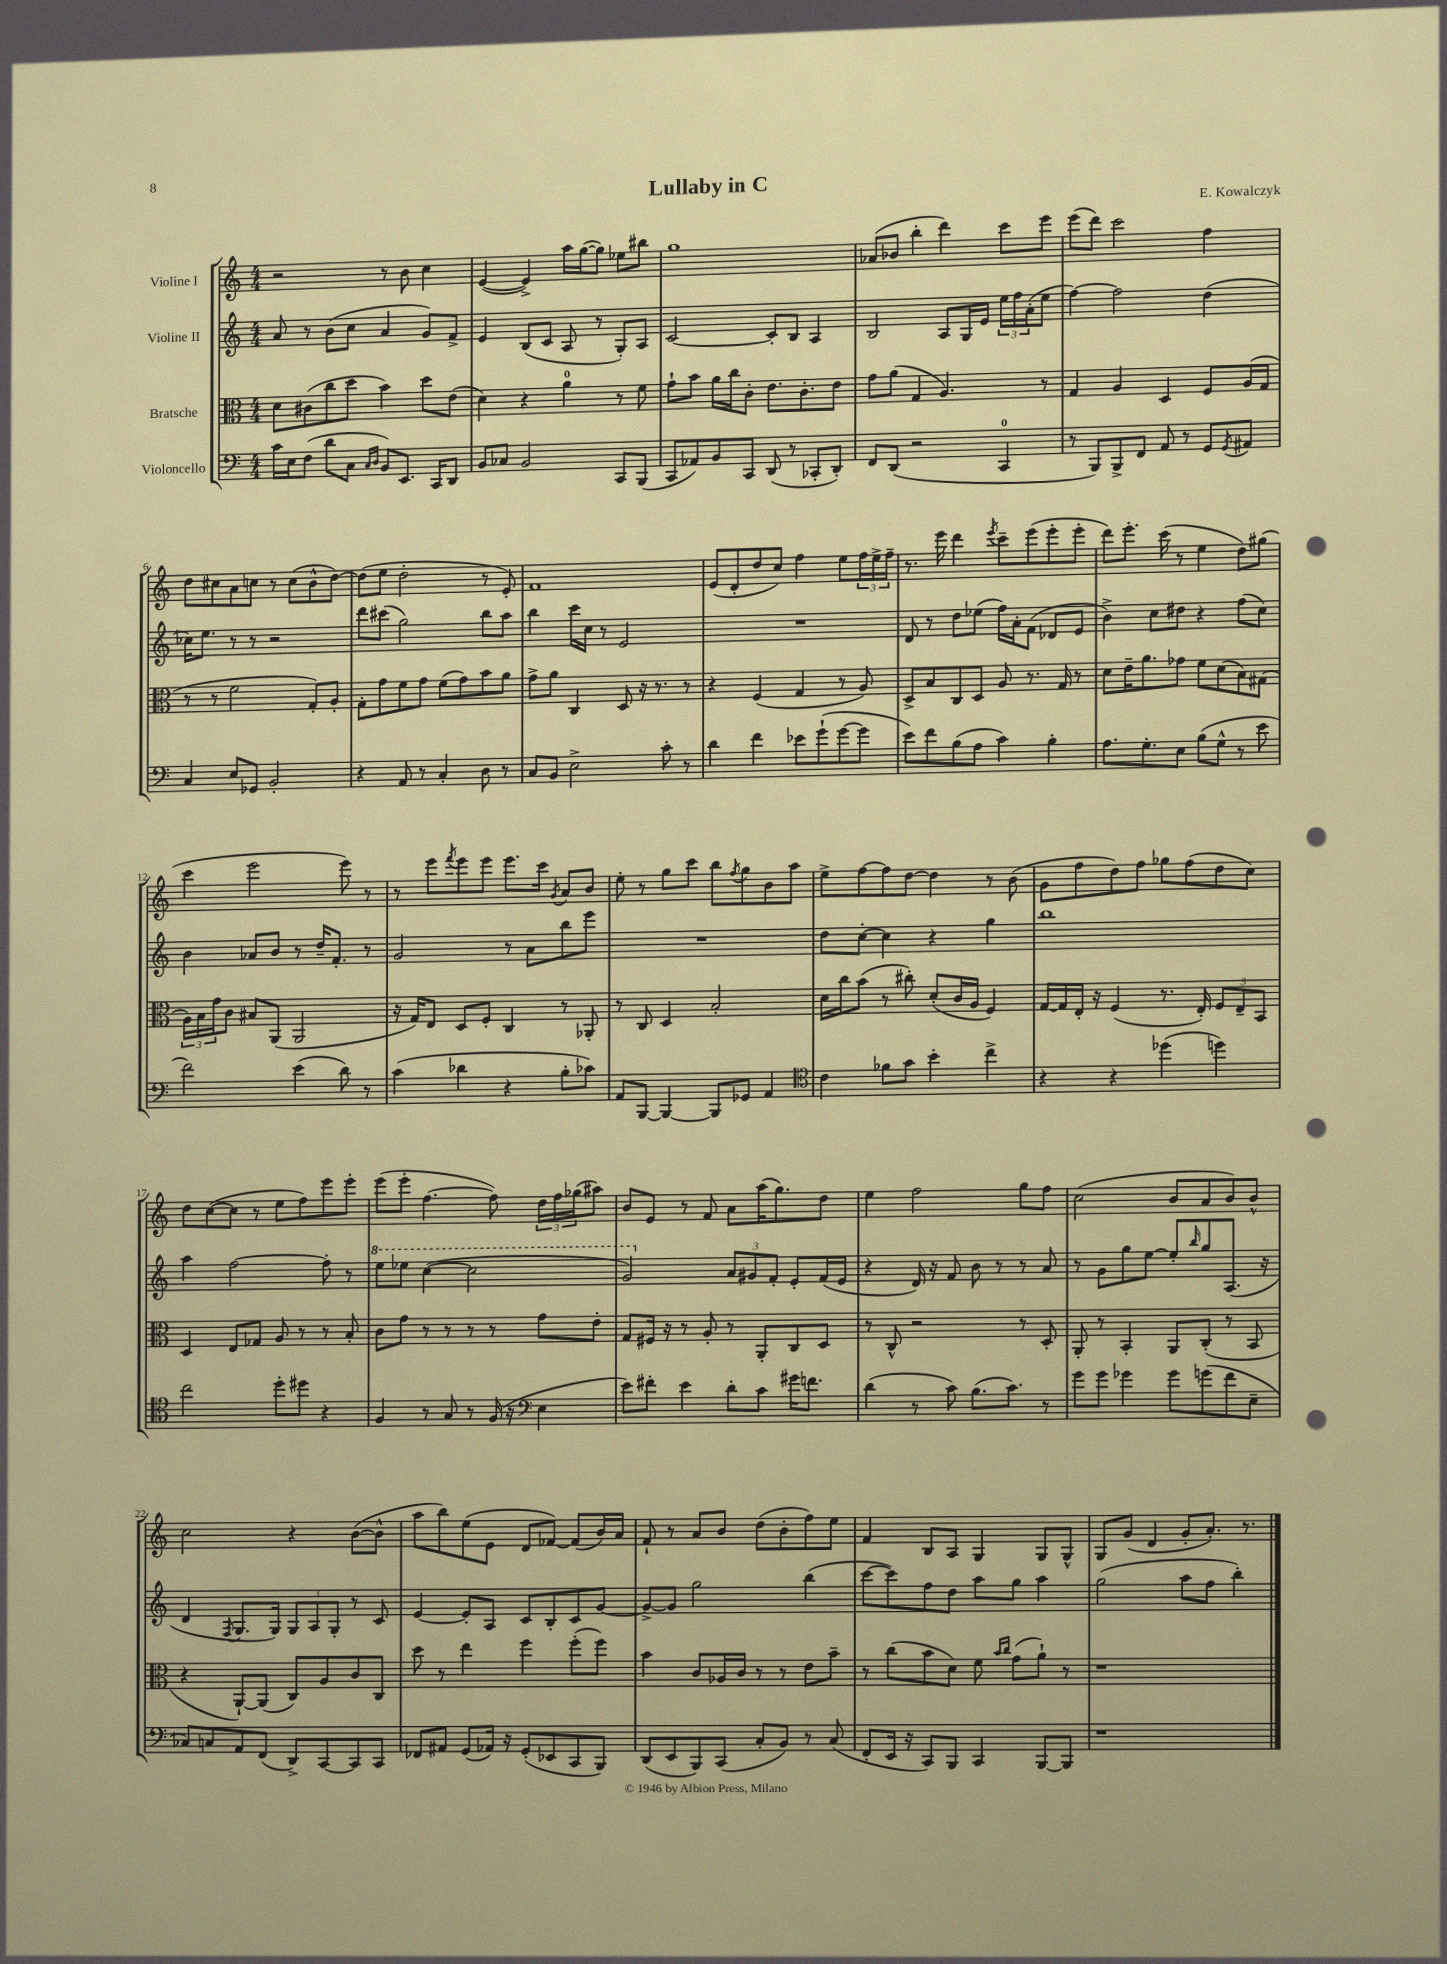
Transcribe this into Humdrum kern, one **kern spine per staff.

**kern	**kern	**kern	**kern
*staff4	*staff3	*staff2	*staff1
*clefF4	*clefC3	*clefG2	*clefG2
*k[]	*k[]	*k[]	*k[]
*M4/4	*M4/4	*M4/4	*M4/4
16c	8d	8a	2r
16E	.	.	.
(8F	(8c#	8r	.
8d	8cc	(8b	.
8C	8dd	8cc	.
16qqC	.	.	.
16qqD	.	.	.
8BB)	4b)	4a	8r
8.EE	.	.	8b
.	8dd	8g)	4cc
16CC	.	.	.
8DD	(8e	8f^	.
=	=	=	=
8BB	4d)	4e	([4e
8C-	.	.	.
2BB	4r	(8B	4e^])
.	.	8c	.
.	4a	8A	16aa
.	.	.	([16gg
.	.	8r	8gg])
8CC	8r	8G')	8ee-
(8BBB	8f	8A	8bb#
=	=	=	=
8CC	8g`	[2c	1gg
8AA-)	8b	.	.
8BB	16a	.	.
.	16cc	.	.
8CC	8c'	.	.
(8DD	8.e	8c']	.
8r	.	8B	.
.	8.c'	.	.
8CC-'	.	4A	.
8DD')	8e	.	.
=	=	=	=
8FF	8g	2B	(8a-
(8DD	(8a	.	8b-
2r	4G	.	4bb'
.	4.A)	8A	4ddd)
.	.	16G	.
.	.	16e	.
4CC	.	24ee	8ccc
.	.	24ff	.
.	.	(24a'	.
.	8r	8ee	8eee
=	=	=	=
8r	4G	[4ff)	(8eee
8BBB)	.	.	8ddd)
8BBB^	4A	2ff]	2ccc
8FF	.	.	.
8AA	4D	.	.
8r	.	.	.
8GG	8F	(4dd	4ff
8qGG	.	.	.
8AA#	(16A	.	.
.	16G	.	.
=	=	=	=
4C	8r	16cc-)	8dd
.	.	8.ee	.
.	8r	.	8cc#
8E	2f	8r	8a
8GG-	.	8r	8cc
2BB'	.	2r	8r
.	.	.	(8cc
.	8G')	.	8b^^
.	8A'	.	[8dd)
=	=	=	=
4r	8G'	8ddd	(8dd]
.	8g	(8ccc#	8ee
8AA	8f	2gg)	2dd'
8r	8g	.	.
4C'	(8f	.	.
.	8g)	.	.
8D	8b	8bb	8r
8r	8a	8aa	8e')
=	=	=	=
8C	8g^	4bb	1f
8BB	8a	.	.
2E^	4C	16ccc	.
.	.	16cc	.
.	.	8r	.
.	8D	2e	.
.	16r	.	.
.	8.r	.	.
8c'	.	.	.
8r	8r	.	.
=	=	=	=
4d	4r	1r	(8e
.	.	.	8d'
4f	(4F	.	8dd
.	.	.	8cc)
8e-	4G	.	4ff
(8g`	.	.	.
[8g	8r	.	8ee
8g]	8A)	.	24ff
.	.	.	24ee^
.	.	.	24ff~
=	=	=	=
8e)	8D^	8d	8.r
8f	8B	8r	.
.	.	.	16eee
(8B	8C	8dd	4ddd
8A	8D	(8ee-	.
.	.	.	8qeee
4c)	8A	16ff)	8ccc~
.	.	16a'	.
.	8.r	(8f	(8eee
4B'	.	8d-	8eee'
.	16G	.	.
.	8r	8e	8eee'
=	=	=	=
8.A	8d	4b^)	8ddd)
.	16e~	.	8.eee'
8.G'	8.a	.	.
.	.	8cc	.
.	.	.	(16ccc
8E	8g-	8dd#	8r
(8B	8f	4r	4ee
8G^^	(8d	.	.
8r	8B)	(8ff	8dd)
8e	(8G#	8cc)	(8gg#
=	=	=	=
2f)	24A)	4b	4ccc
.	24B	.	.
.	24g	.	.
.	8c	.	.
.	8B#	8a-	2eee
.	(8AA	8b	.
(4e	2AA	8r	.
.	.	16dd~	.
.	.	8.f'	.
8d)	.	.	8eee)
8r	.	8r	8r
=	=	=	=
(4c	16r	2g	8r
.	16G)	.	.
.	8E	.	8eee
.	.	.	8qfff
4d-	8D	.	8eee
.	8F'	.	8eee
4r	4C	8r	8.eee
.	.	8a	.
.	.	.	16ccc
.	.	.	8qg
8B'	8r	8bb	8a
8c-)	8AA-'	8eee	8b
=	=	=	=
8AA	8r	1r	8ee'
[8BBB	8C	.	8r
4BBB_	4D	.	8gg
.	.	.	8ccc
8BBB]	2B'	.	8bb
.	.	.	8qff
8GG-	.	.	8gg
4AA	.	.	8b
.	.	.	8aa
=	=	=	=
*clefC4	*	*	*
4c	16d	8dd	8ee^
.	16cc	.	.
.	(8b	[8cc'	[8ff
8f-	8r	4cc]	8ff]
8g	8cc#')	.	[8dd
4b'	(8d'	4r	4dd]
.	16c	.	.
.	16A	.	.
4cc^	4F)	4gg	8r
.	.	.	(8b
=	=	=	=
4r	[16G	1bb	8g
.	16G]	.	.
.	16E'	.	8ff
.	16r	.	.
4r	(4F	.	8dd)
.	.	.	8ff
(4dd-	8.r	.	8gg-
.	.	.	(8ff
.	16E')	.	.
4dd)	12F	.	8dd
.	12E~	.	.
.	.	.	8cc)
.	12BB	.	.
=	=	=	=
2cc	4D	4aa	8dd
.	.	.	([8cc
.	8E	[2ff	8cc]
.	8G-	.	8r
8dd'	8A	.	8ee
8dd#	8r	.	8ff)
4r	8r	8ff']	8eee
.	8B'	8r	8eee'
=	=	=	=
4F	8c	8eee	(8eee
.	8g	8eee-	8eee'
8r	8r	([4ccc	[4.ff
8G	8r	.	.
8r	8r	2ccc]	.
(16F	8r	.	8ff])
16r	.	.	.
*clefF4	*	*	*
4E	8g	.	24dd
.	.	.	24ff
.	.	.	(24gg-
.	8e'	.	8aa#)
=	=	=	=
8e)	8G	2gg)	8b
8f#'	16F#	.	8e
.	16r	.	.
4e	8r	.	8r
.	8A'	.	8f
8d'	8r	12a	8a
.	.	12g#	.
8c	8AA'	.	(16aa
.	.	12f'	.
.	.	.	8.gg)
16g#	8C	8e'	.
8.f	.	.	.
.	8D	(16f	8dd
.	.	16e	.
=	=	=	=
(4d	8r	4r	4ee
.	8C^^	.	.
8r	2r	16d)	2ff
.	.	16r	.
8c)	.	8f	.
(8.B	.	8b	.
.	.	8r	.
8.c)	.	.	.
.	8r	8r	8gg
8r	8D'	8a	8ff
=	=	=	=
8g	8AA'	8r	(2cc
8g	8r	8g	.
4g-	4BB'	8gg	.
.	.	[8ee	.
8g-	8AA	8ee']	8b
.	.	16qqbb	.
(8g	(8C'	8gg	8a
8f	8r	(8.A	8b)
8E~	8BB	.	8b^^
.	.	16r	.
=	=	=	=
8C-)	4r	4d	2cc
8C	.	.	.
.	.	8qF	.
8AA	[8AA`)	8.G	.
(8FF	(8AA]	.	.
.	.	16G)	.
8DD^)	8C)	12G	4r
.	.	12A	.
[8CC	8A	.	.
.	.	12G'	.
8CC]	8c	8r	([8b
8CC	8C	8c	8b^^]
=	=	=	=
8FF-	8dd	[4e	8aa
8AA#	8r	.	8bb)
(8GG	4ee	8e']	(8ee
16AA-)	.	8A	8e
16r	.	.	.
(8GG'	4ff	8c	8d
8EE-	.	8B'	[8f-)
8CC	(8ff'	8c	(8f-]
8BBB)	8ff)	[8g	16b)
.	.	.	16a
=	=	=	=
(8DD	4b	8g^_	8f`
8EE	.	8g]	8r
8BBB)	8c	2gg	8a
(8CC	16A-	.	8b
.	16c	.	.
8C'	8r	.	(8dd
8BB)	8r	.	8b'
8r	8e	(4bb	8ff)
(8C	8b~	.	8ee
=	=	=	=
8FF'	8r	[8ccc	4f
16EE	(8cc	8ccc])	.
16r	.	.	.
8CC)	8b	8ff	8B
8BBB	8d)	8dd	8A
4CC	8f	8aa	4G
.	16qqb	.	.
.	16qqcc	.	.
.	(8g	8gg	.
[8BBB	8a`)	4aa	8G
8BBB]	8r	.	8G^^
=	=	=	=
1r	1r	(2gg	8G
.	.	.	(8g
.	.	.	4d
.	.	8aa	8g'
.	.	8ff	8.a')
.	.	4bb')	.
.	.	.	8.r
==	==	==	==
*-	*-	*-	*-
